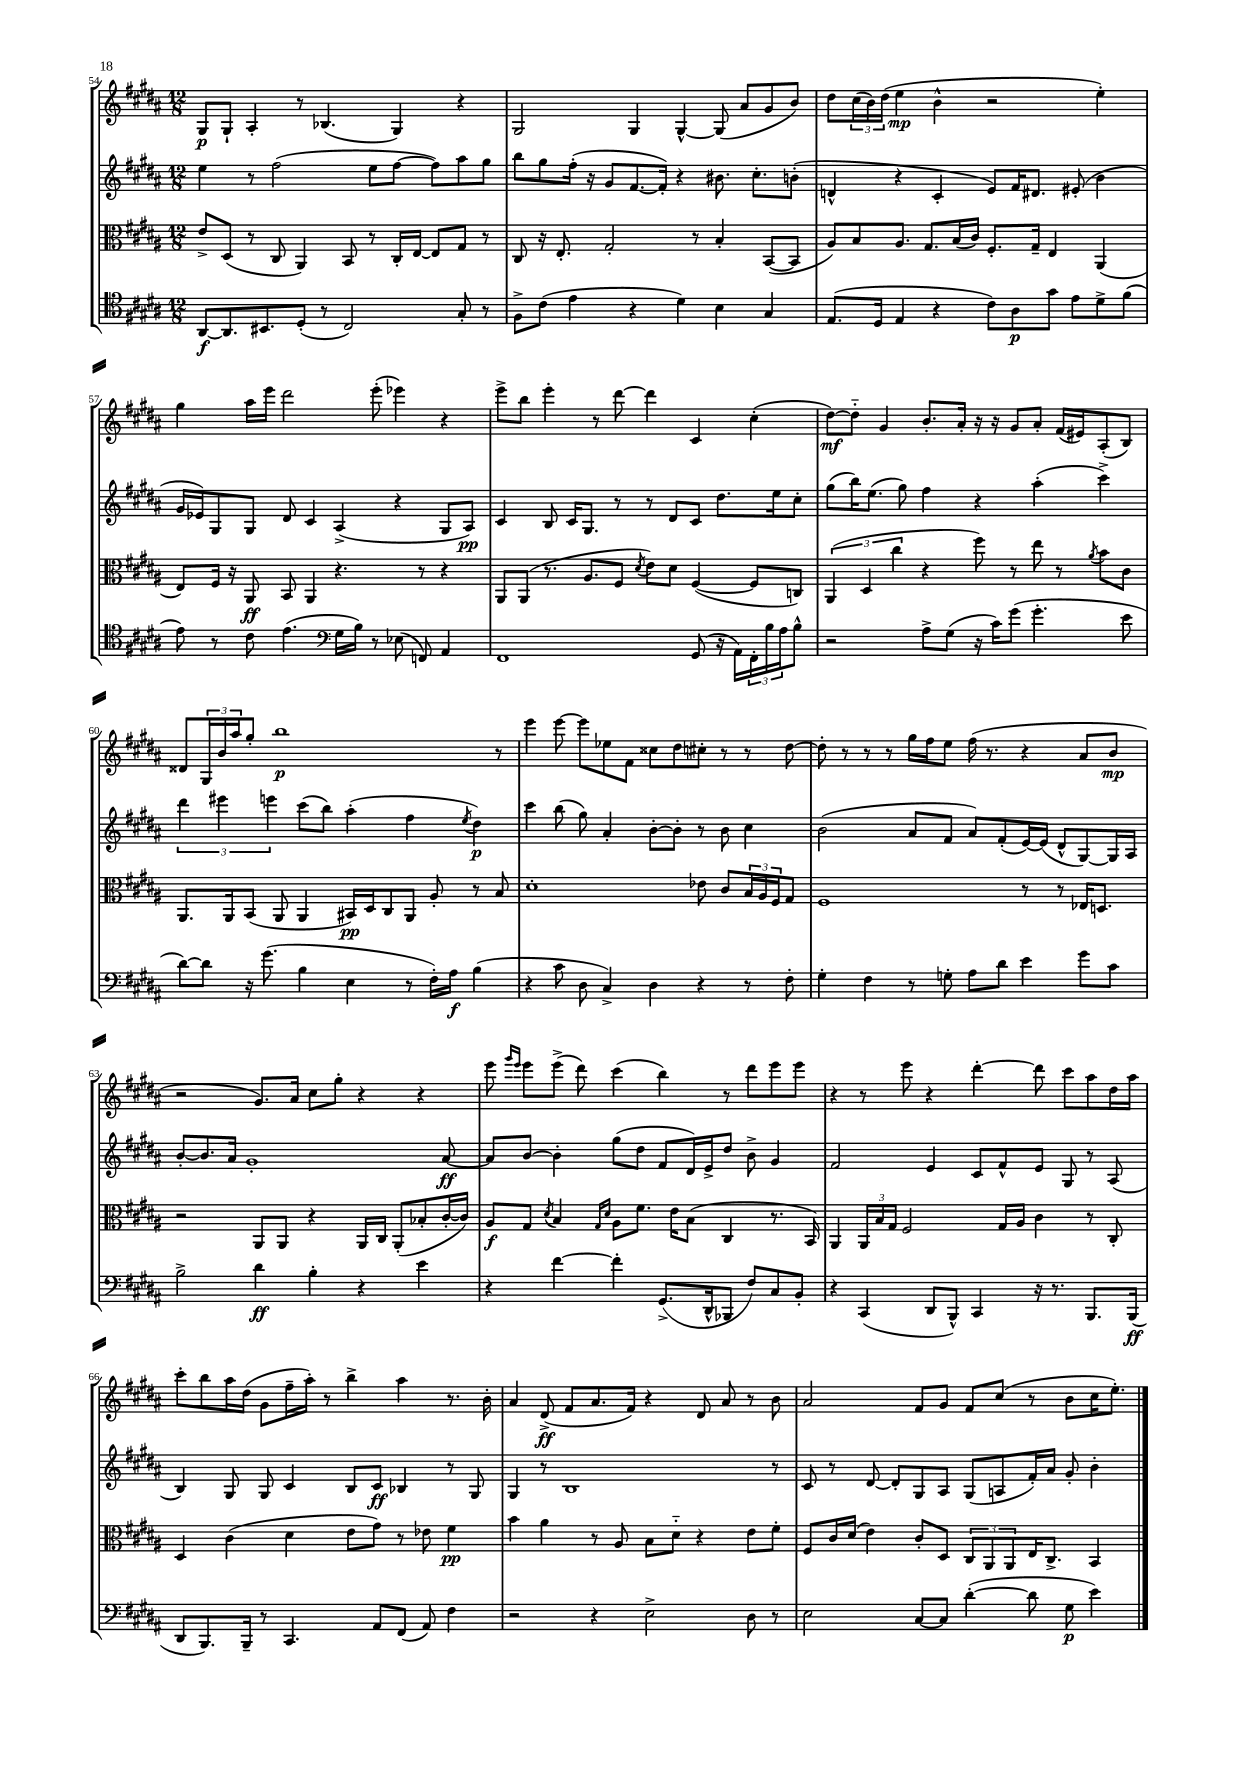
<<
\new StaffGroup <<
\new Staff = "s0" {
    \clef treble \key b \major \numericTimeSignature \time 12/8
    gis8\p gis8-! ais4-. r8 bes4.( gis4) r4 |
    gis2 gis4 gis4~-^ gis8( ais'8 gis'8 b'8) |
    dis''8 \tuplet 3/2 { cis''16( b'16) dis''16( } e''4\mp b'4-^ r2 e''4-.) |
    gis''4 ais''16 e'''16 dis'''2 e'''8-.( ees'''4) r4 |
    e'''8-> b''8 e'''4-. r8 dis'''8~ dis'''4 cis'4 cis''4-.( |
    dis''8~\mf) dis''8-_ gis'4 b'8.-. ais'16-. r16 r16 gis'8 ais'8-. fis'16( eis'16) ais8-.( b8) |
    disis'8 \tuplet 3/2 { gis16 b'16 ais''16 } gis''8-. b''1\p r8 |
    e'''4 e'''8~ e'''8 ees''8 fis'8 cisis''8 dis''8 cis''8-. r8 r8 dis''8~ |
    dis''8-. r8 r8 r8 gis''16 fis''16 e''8 fis''16( r8. r4 ais'8 b'8\mp |
    r2 gis'8.) ais'16 cis''8 gis''8-. r4 r4 |
    e'''8 \grace { gis'''16 e'''16 } e'''8 e'''8->( dis'''8) cis'''4( b''4) r8 dis'''8 e'''8 e'''8 |
    r4 r8 e'''8 r4 dis'''4~-. dis'''8 cis'''8 ais''8 dis''16 ais''16 |
    cis'''8-. b''8 ais''16 dis''16( gis'8 fis''16-- ais''16-.) r8 b''4-> ais''4 r8. b'16-. |
    ais'4 dis'8->\ff( fis'8 ais'8. fis'16) r4 dis'8 ais'8 r8 b'8 |
    ais'2 fis'8 gis'8 fis'8 cis''8( r8 b'8 cis''16 e''8.-.) \bar "|." |
}
\new Staff = "s1" {
    \clef treble \key b \major \numericTimeSignature \time 12/8
    e''4 r8 fis''2( e''8 fis''8~ fis''8) ais''8 gis''8 |
    b''8 gis''8 fis''16-.( r16 gis'8 fis'8.~ fis'16-.) r4 bis'8. cis''8.-. b'8-.( |
    d'4-^ r4 cis'4-. e'8) fis'16 dis'8. eis'8-.( b'4 |
    gis'16 ees'16) gis8 gis8 dis'8 cis'4 ais4->( r4 gis8 ais8\pp) |
    cis'4 b8 cis'16 gis8. r8 r8 dis'8 cis'8 dis''8. e''16 cis''8-. |
    gis''8( b''16) e''8.( gis''8) fis''4 r4 ais''4-.( cis'''4->) |
    \tuplet 3/2 { dis'''4 eis'''4 e'''4 } cis'''8( b''8) ais''4-.( fis''4 \acciaccatura { e''8 } dis''4\p) |
    cis'''4 b''8( gis''8) ais'4-. b'8~-. b'8-. r8 b'8 cis''4 |
    b'2( ais'8 fis'8 ais'8) fis'8-.( e'16~) e'16( dis'8-^ gis8~) gis16 ais16 |
    b'8~-. b'8. ais'16 gis'1-. ais'8~\ff |
    ais'8 b'8~ b'4-. gis''8( dis''8 fis'8 dis'16) e'16-> dis''8 b'8-> gis'4 |
    fis'2 e'4 cis'8 fis'8-^ e'8 gis8 r8 ais8( |
    b4) gis8 gis8 cis'4 b8 cis'8\ff bes4 r8 gis8 |
    gis4 r8 b1 r8 |
    cis'8 r8 dis'8~ dis'8-. gis8 ais8 gis8( a8 fis'16-.) ais'16 gis'8-. b'4-. \bar "|." |
}
\new Staff = "s2" {
    \clef alto \key b \major \numericTimeSignature \time 12/8
    e'8-> dis8( r8 cis8 ais,4) b,8 r8 cis16-. e16~ e8 gis8 r8 |
    cis8 r16 e8.-. gis2-. r8 b4-. b,8~( b,8 |
    ais8) b8 ais8. gis8. b16( cis'16) fis8.-. gis16-- e4 ais,4( |
    e8) fis16 r16 ais,8\ff b,8 ais,4 r4. r8 r4 |
    ais,8 ais,8( r8. ais8. fis8 \acciaccatura { dis'8 } e'8) dis'8 fis4~( fis8 c8) |
    \tuplet 3/2 { ais,4( dis4 cis''4 } r4 fis''8) r8 e''8 r8 \acciaccatura { ais'8 } b'8 cis'8 |
    ais,8. ais,16 b,8( ais,8 ais,4 bis,16\pp) dis16 cis8 ais,8 ais8-. r8 b8 |
    dis'1-. ees'8 cis'8 \tuplet 3/2 { b16 ais16 fis16 } gis8 |
    fis1 r8 r8 ees16 d8. |
    r2 ais,8 ais,8 r4 ais,16 cis16 ais,8-.( bes8-. cis'16~-. cis'16) |
    ais8\f gis8 \acciaccatura { dis'8 } b4 \grace { gis16 dis'16 } ais8 fis'8. e'16 b8( cis4 r8. b,16) |
    ais,4 \tuplet 3/2 { ais,16 b16 gis16 } fis2 gis16 ais16 cis'4 r8 cis8-. |
    dis4 cis'4( dis'4 e'8 gis'8) r8 ees'8 fis'4\pp |
    b'4 ais'4 r8 ais8 b8 dis'8-_ r4 e'8 fis'8-. |
    fis8 cis'16 dis'16( e'4) cis'8-. dis8 \tuplet 3/2 { cis8 ais,8 ais,8 } e16 cis8.-> b,4 \bar "|." |
}
\new Staff = "s3" {
    \clef tenor \key b \major \numericTimeSignature \time 12/8
    ais,8~\f ais,8. bis,8. dis8-.( r8 cis2) gis8-. r8 |
    fis8-> cis'8( e'4 r4 dis'4) b4 gis4 |
    e8.( dis16 e4 r4 cis'8) ais8\p gis'8 e'8 dis'8-> fis'8( |
    e'8) r8 cis'8 e'4.( \clef bass gis16 b16) r8 ees8( f,8) ais,4 |
    fis,1 gis,8( r16 ais,16) \tuplet 3/2 { fis,16-. b16 ais16 } b8-^ |
    r2 ais8-> gis8( r16 cis'16) gis'8( gis'4.-. e'8 |
    dis'8~) dis'8 r16 gis'8.( b4 e4 r8 fis16-.) ais16\f b4( |
    r4 cis'8 dis8 cis4->) dis4 r4 r8 fis8-. |
    gis4-. fis4 r8 g8-. ais8 dis'8 e'4 gis'8 cis'8 |
    b2-> dis'4\ff b4-. r4 e'4 |
    r4 fis'4~ fis'4-. gis,8.->( dis,16-^ bes,,8 fis8) cis8 b,8-. |
    r4 cis,4( dis,8 b,,8-^) cis,4 r16 r8. b,,8. b,,16\ff( |
    dis,8 b,,8.) b,,16-- r8 cis,4. ais,8 fis,8( ais,8) fis4 |
    r2 r4 e2-> dis8 r8 |
    e2 cis8~ cis8 dis'4~-.( dis'8 gis8\p e'4) \bar "|." |
}
>>
>>
\layout { \context { \Score currentBarNumber = #54 } }
